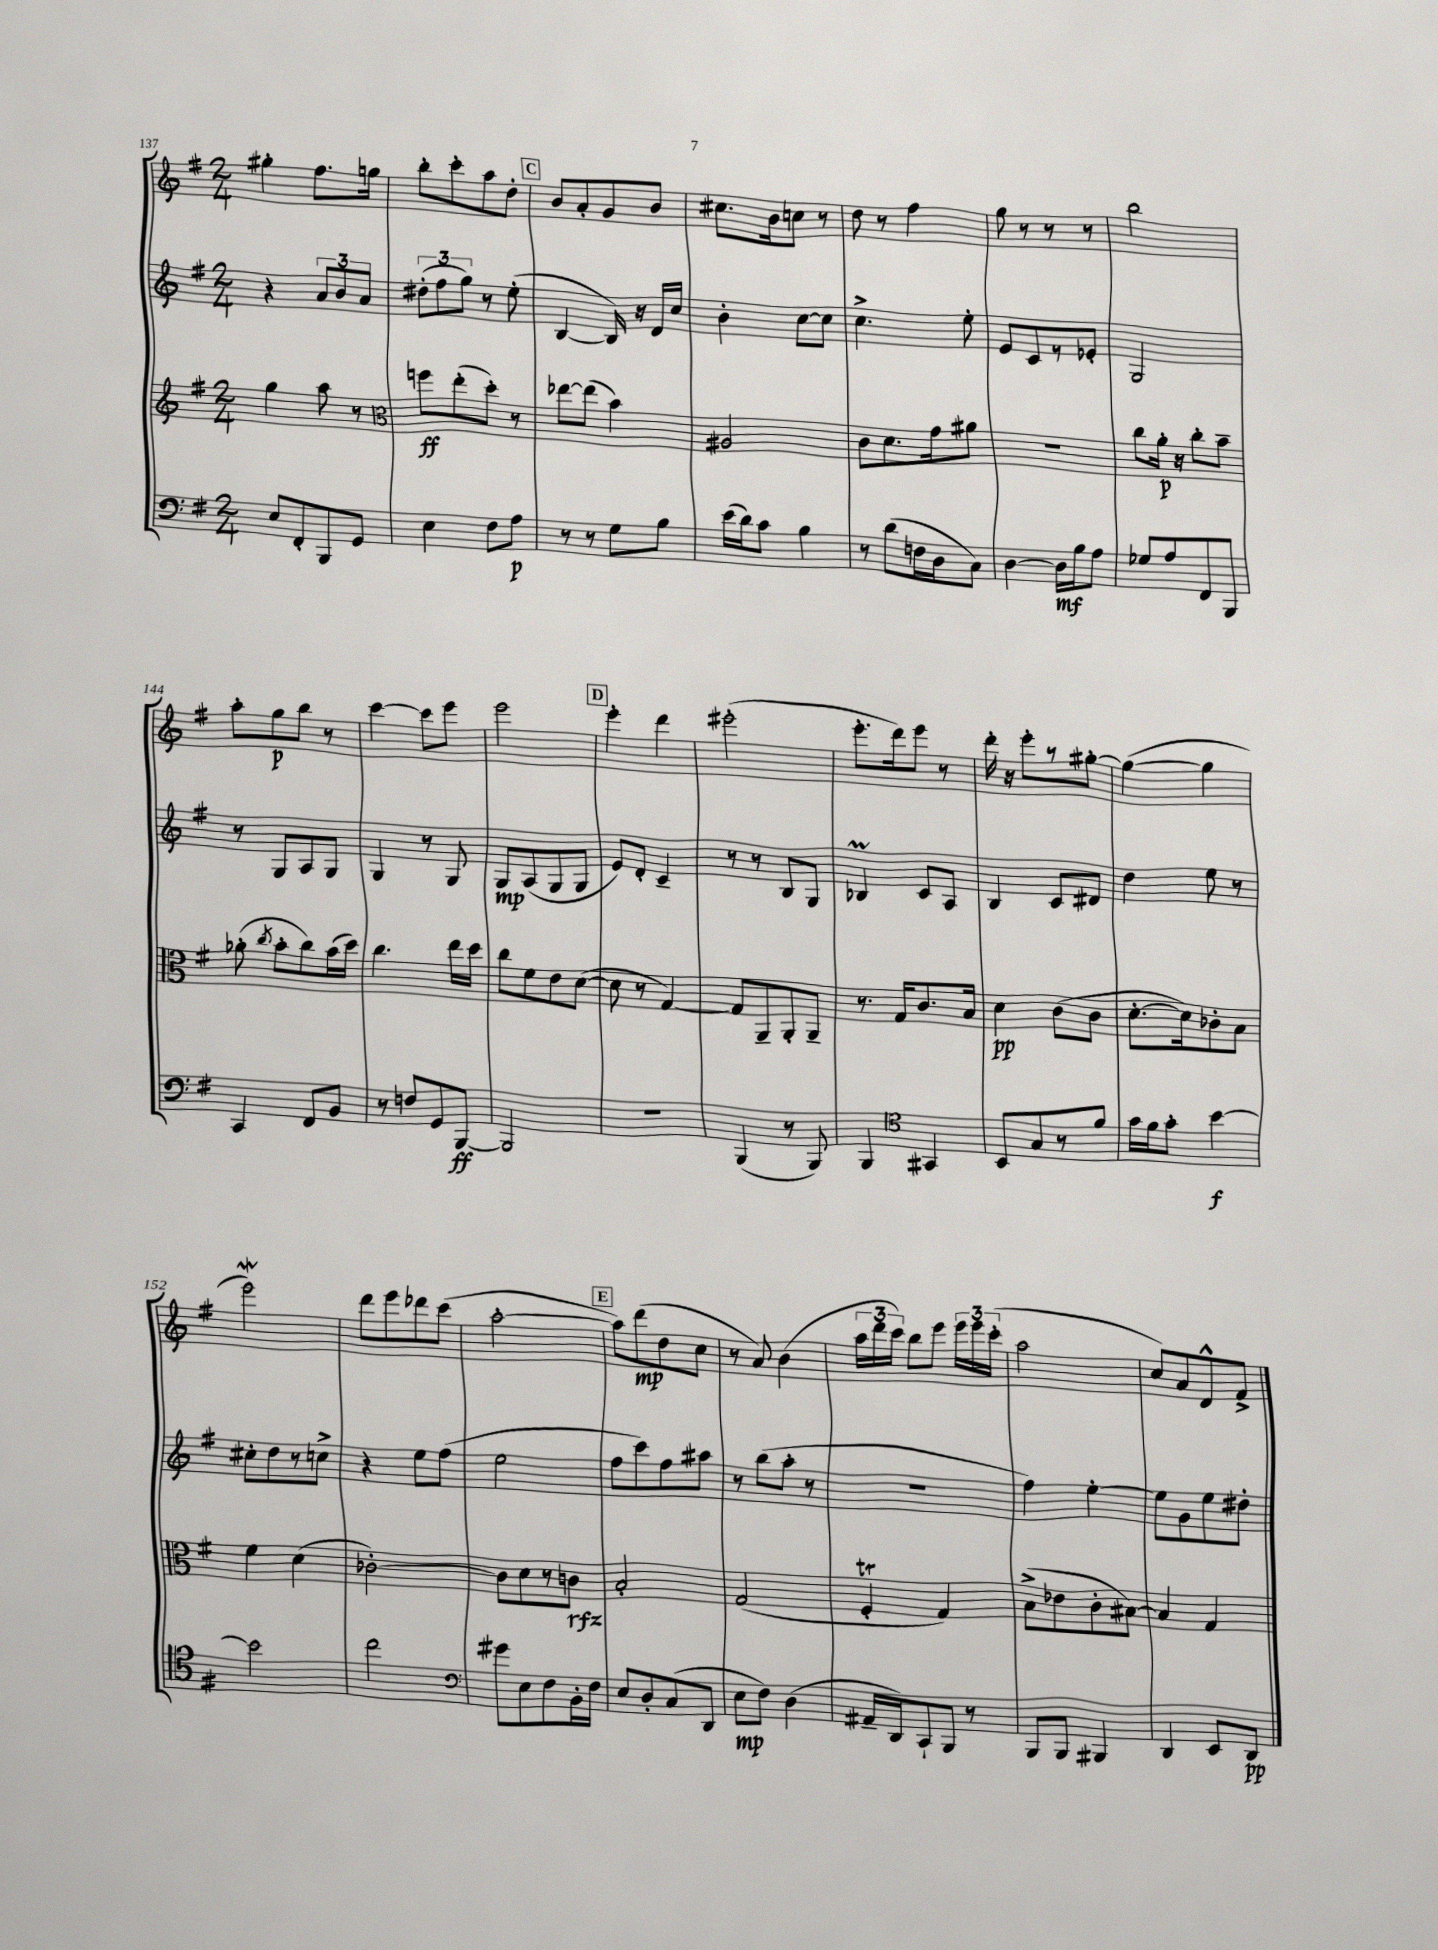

**kern	**kern	**kern	**kern
*staff4	*staff3	*staff2	*staff1
*clefF4	*clefG2	*clefG2	*clefG2
*k[f#]	*k[f#]	*k[f#]	*k[f#]
*M2/4	*M2/4	*M2/4	*M2/4
8E/L	4gg\	4r	4gg#'\
8FF#'/	.	.	.
8BBB/	8aa\	12a/L	8.ff#\L
.	.	12b/	.
8GG/J	8r	.	.
.	.	12a/J	.
.	.	.	16gg\Jk
=	=	=	=
*	*clefC3	*	*
4E\	8ff\L	(12dd#'\L	8bb'\L
.	.	12ff#\	.
.	(8ee'\	.	8ccc'\
.	.	12gg\J)	.
8F#\L	8dd'\J)	8r	8aa\
8A\J	8r	(8ee'\	8dd'\J
=	=	=	=
8r	[8ee-\L	[4B/	8b/L
8r	(8ee-\]J	.	8a'/
8G\L	4b\)	16B/])	8g/
.	.	16r	.
8B\J	.	16d/LL	8b/J
.	.	16cc/JJ	.
=	=	=	=
(16e\LL	2A#/	4b'\	8.cc#\L
16d\J)	.	.	.
8c\J	.	.	.
.	.	.	16b\k
4B\	.	[8cc\L	8cc\J
.	.	8cc\]J	8r
=	=	=	=
8r	8c\L	4.cc^\	8dd\
(8d\L	8.d\	.	8r
16F\L	.	.	4ff#\
16D\J	16g\k	.	.
8C\J)	8a#\J	8ee'\	.
=	=	=	=
[4D\	2r	8e/L	8gg\
.	.	8c/	8r
16D\]LL	.	8r	8r
16B\J	.	.	.
8A\J	.	8e-'/J	8r
=	=	=	=
8G-/L	8cc\L	2G/	2bb\
8A/	16a'\Jk	.	.
.	16r	.	.
8FF#/	8cc'\L	.	.
8BBB/J	8b~\J	.	.
=	=	=	=
4CC/	(8a-'\	8r	8aa'\L
.	8qcc/	.	.
.	8b'\L	8G/L	8gg\
8FF#/L	8cc\)	8A/	8bb\J
8BB/J	(16b\L	8G/J	8r
.	16dd\JJ)	.	.
=	=	=	=
8r	4.cc\	4G/	[4ccc\
8F/L	.	.	.
8GG/	.	8r	8ccc\]L
[8BBB/J	16ee\LL	8G/	8eee\J
.	16dd\JJ	.	.
=	=	=	=
2BBB/]	8cc\L	8G/L	2eee\
.	8f#\	(8A/	.
.	8e\	8G/	.
.	([8d\J	8G/J	.
=	=	=	=
2r	8d\]	8e/L)	4eee'\
.	8r	8d'/J	.
.	[4G/)	4c~/	4ddd\
=	=	=	=
(4BBB/	8G/]L	8r	(2eee#'\
.	8AA~/	8r	.
8r	8AA'/	8B/L	.
8BBB/)	8AA~/J	8G/J	.
=	=	=	=
4BBB/	8.r	4B-/	8.eee'\L
.	16G/LK	.	16ddd\k)
*clefC4	*	*	*
4GG#/	8.c/	8c/L	8eee\J
.	.	8A/J	8r
.	16B/Jk	.	.
=	=	=	=
8BB/L	4d\	4B/	16ddd'\
.	.	.	16r
8G/	.	.	8eee'\L
8r	(8c\L	8c/L	8r
8f#/J	8c\J	8d#/J	[8gg#'\J
=	=	=	=
16g\LL	[8.d'\L	4dd\	(4gg#\_
16f#\J	.	.	.
8g'\J	.	.	.
.	16d\]k)	.	.
[4b\	8c-'\	8ee\	4gg#\]
.	8B\J	8r	.
=	=	=	=
2b\]	4f#\	8cc#'\L	2eee\)
.	.	8dd\	.
.	(4d\	8r	.
.	.	8cc^\J	.
=	=	=	=
2cc\	[2c-'\)	4r	8ddd\L
.	.	.	8eee\
.	.	8ee\L	8ddd-\
.	.	(8ff#\J	(8ccc\J
=	=	=	=
*clefF4	*	*	*
8g#\L	8c-\]L	2ee\	[2aa'\
8E\	8d\	.	.
8F#\	8r	.	.
16BB'\L	8c\J	.	.
16F#\JJ	.	.	.
=	=	=	=
8E/L	2B'/	8ff#\L	8aa\]L)
8D'/	.	8ccc\)	(8ddd\
(8C/	.	8ff#\	8dd\
8DD/J	.	8aa#\J	8cc\J
=	=	=	=
8E\L	(2G/	8r	8r
8F#\J)	.	(8bb\L	8a/)
(4D\	.	8aa'\J	(4b\
.	.	8r	.
=	=	=	=
16AA#~/LL	4F#'/	2r	24aa\LL
.	.	.	24ddd\
16DD/J)	.	.	.
.	.	.	24ccc\JJ)
8CC`/	.	.	8bb\L
8BBB/J	4G/)	.	8eee\J
8r	.	.	24eee\LL
.	.	.	24eee\
.	.	.	(24ccc'\JJ
=	=	=	=
8BBB/L	(8B^\L	4ff#\)	2aa\
8BBB/J	8e-\	.	.
4BBB#/	8c'\	[4ee'\	.
.	[8B#\J)	.	.
=	=	=	=
4DD/	4B#/]	8ee\]L	8cc/L)
.	.	8g\	8a/
8EE/L	4G/	8ee\	8d^^/
8DD/J	.	8dd#'\J	8f#^/J
==	==	==	==
*-	*-	*-	*-
